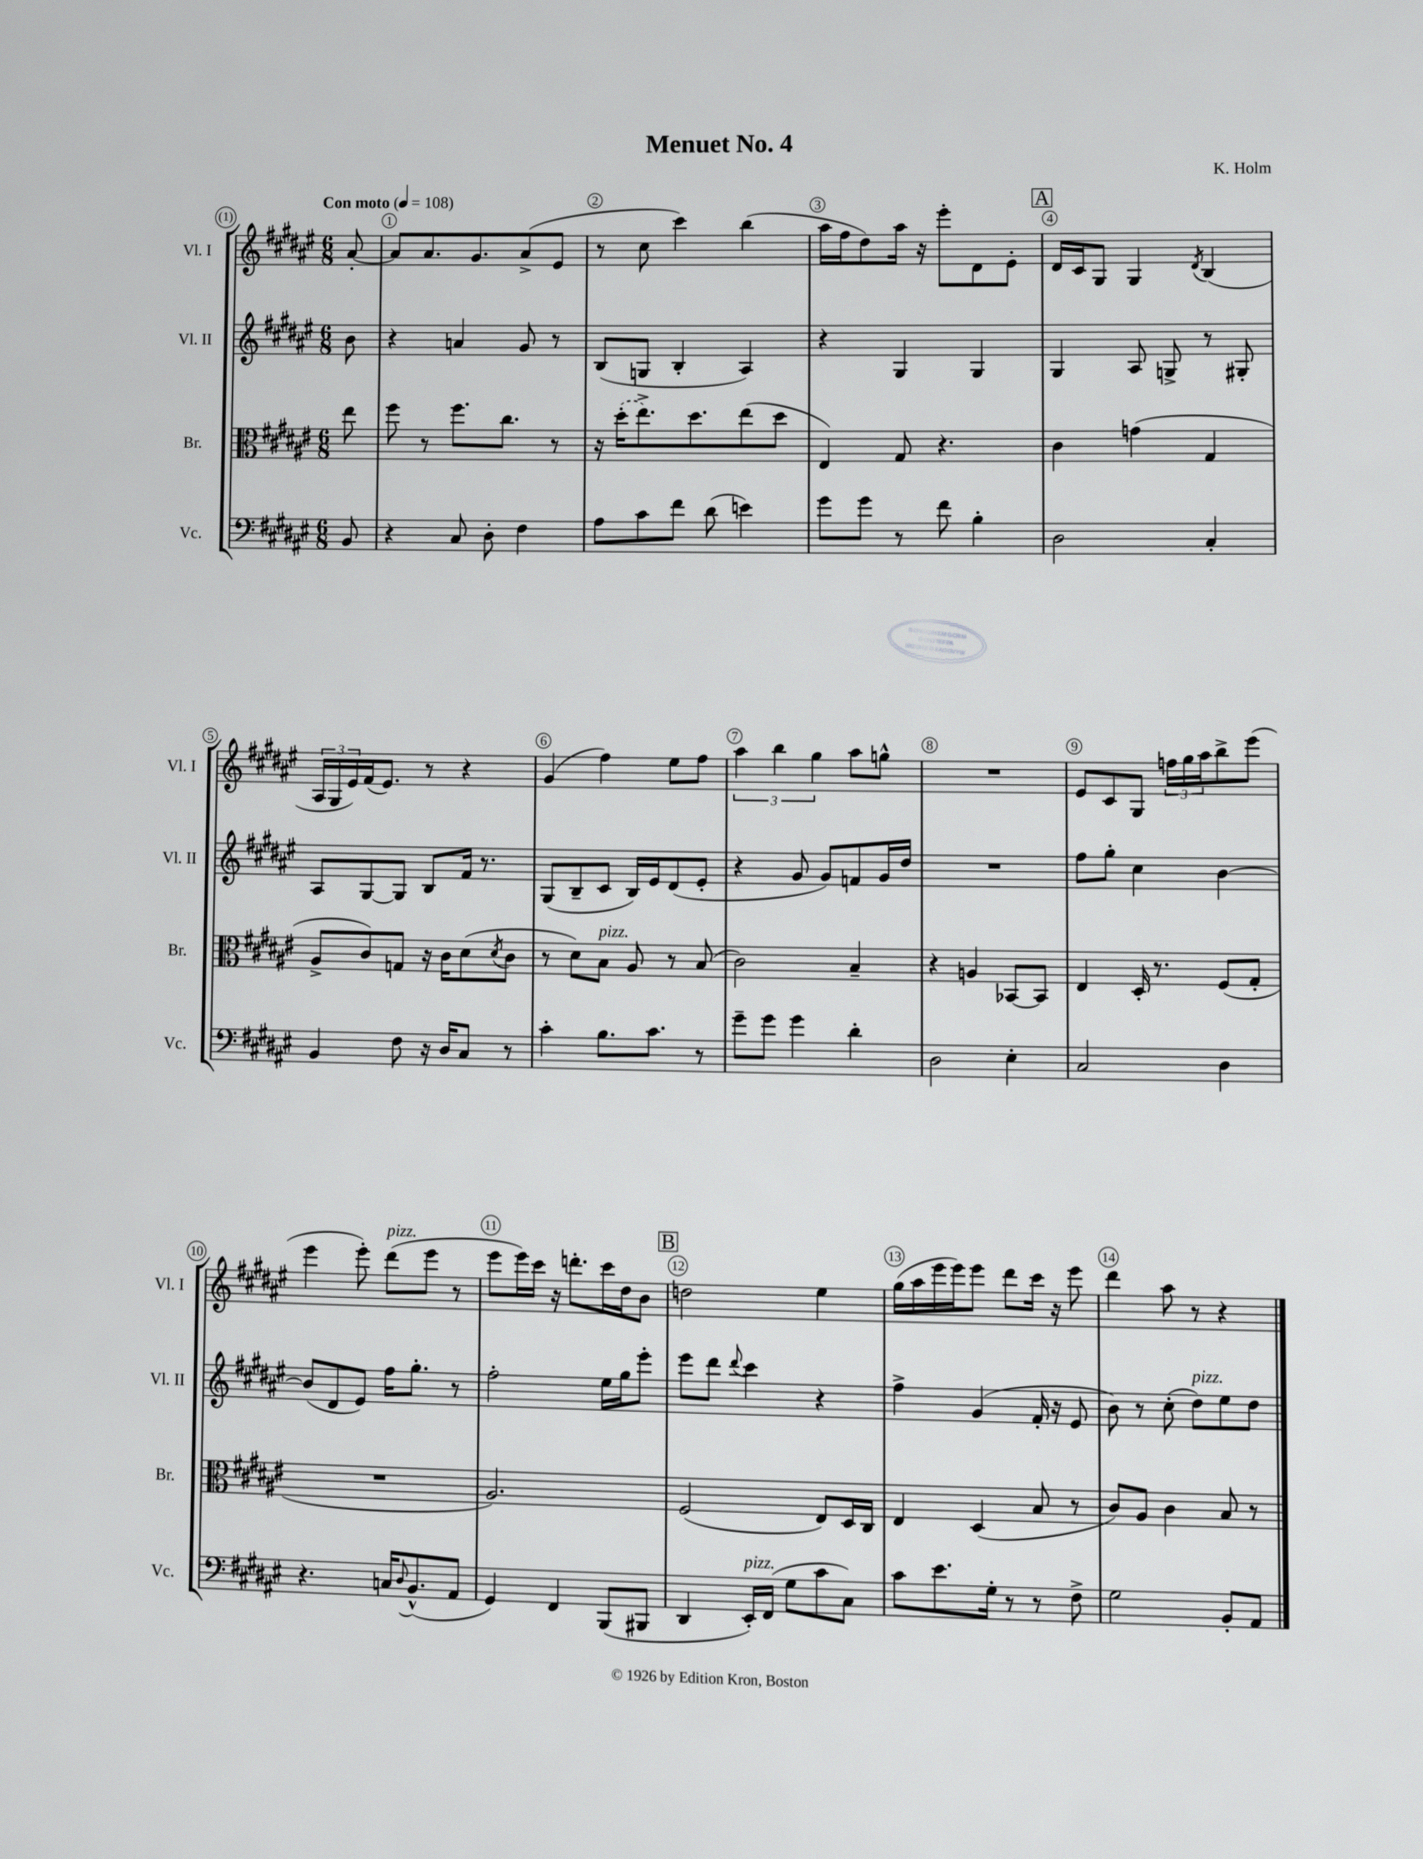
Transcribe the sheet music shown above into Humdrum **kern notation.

**kern	**kern	**kern	**kern
*staff4	*staff3	*staff2	*staff1
*clefF4	*clefC3	*clefG2	*clefG2
*k[f#c#g#d#a#e#]	*k[f#c#g#d#a#e#]	*k[f#c#g#d#a#e#]	*k[f#c#g#d#a#e#]
*M6/8	*M6/8	*M6/8	*M6/8
*MM108	*MM108	*MM108	*MM108
8BB	8ee#	8b	[8a#'
=	=	=	=
4r	8ff#	4r	8a#]
.	8r	.	8.a#
8C#	8.ff#	4a	.
.	.	.	8.g#
8D#'	.	.	.
.	8.cc#	.	.
4F#	.	8g#	(8a#^
.	8r	8r	8e#
=	=	=	=
8A#	16r	(8B	8r
.	(16dd#'	.	.
8c#	8.ee#^)	8G	8cc#
8f#	.	4B'	4ccc#)
.	8.dd#	.	.
(8d#	.	.	.
4e)	(8ee#	4A#)	(4bb
.	8dd#	.	.
=	=	=	=
8g#	4E#)	4r	16aa#
.	.	.	16ff#
8g#	.	.	8dd#)
8r	8G#	4G#	16aa#
.	.	.	16r
8f#	4.r	.	8eee#'
4B'	.	4G#	8d#
.	.	.	8e#'
=	=	=	=
2D#	4c#	4G#	16d#
.	.	.	16c#
.	.	.	8G#
.	(4g	8A#	4G#
.	.	8G^	.
.	.	.	8qd#
4C#'	4G#	8r	(4B
.	.	8G#'	.
=	=	=	=
4BB	8A#^	8A#	24A#
.	.	.	24G#
.	.	.	24e#)
.	8c#)	[8G#	(16f#
.	.	.	8.e#)
8F#	8G	8G#]	.
16r	16r	8B	8r
16D#	16c#	.	.
8C#	(8d#	16f#	4r
.	.	8.r	.
.	8qd#	.	.
8r	8c#	.	.
=	=	=	=
4c#'	8r	(8G#	(4g#
.	8d#)	8B~	.
8.B	8B	8c#	4ff#)
.	8A#	16B)	.
8.c#	.	16e#	.
.	8r	(8d#	8ee#
8r	(8B	8e#'	8ff#
=	=	=	=
8g#~	2c#)	4r	6aa#
8g#	.	.	.
.	.	.	6bb
4g#	.	8g#	.
.	.	.	6gg#
.	.	8g#)	.
4d#'	4B~	8f	8aa#
.	.	16g#	8gg^^
.	.	16dd#	.
=	=	=	=
2D#	4r	2.r	2.r
.	4A	.	.
4E#'	[8BB-	.	.
.	8BB-]	.	.
=	=	=	=
2C#	4E#	8ff#	8e#
.	.	8gg#'	8c#
.	16D#'	4cc#	8G#
.	8.r	.	.
.	.	.	24ff
.	.	.	24gg#
.	.	.	24aa#
4D#	(8F#	[4b	8bb^
.	8G#'	.	(8eee#
=	=	=	=
4.r	2.r	(8b]	4eee#
.	.	8d#	.
.	.	8e#)	8eee#')
16C	.	16ff#	(8ddd#
8qqD#	.	.	.
(8.BB^^	.	8.gg#'	.
.	.	.	8eee#
8AA#	.	8r	8r
=	=	=	=
4GG#)	2.A#)	2ff#'	8eee#
.	.	.	16eee#)
.	.	.	16ccc#
4FF#	.	.	16r
.	.	.	8.ddd'
(8BBB	.	16ee#	16ccc#
.	.	16gg#	16dd#
8BBB#	.	8eee#'	8b
=	=	=	=
4DD#	(2F#	8eee#	2dd
.	.	8ddd#	.
.	.	8qqddd#	.
16EE#')	.	4ccc#	.
(16FF#	.	.	.
8G#	.	.	.
8c#	8E#)	4r	4ee#
8C#)	16D#	.	.
.	16C#	.	.
=	=	=	=
8c#	4E#	4ff#^	(16gg#
.	.	.	16aa#
8.e#	.	.	16eee#
.	.	.	16eee#)
.	(4D#	(4g#	8eee#
16G#'	.	.	.
8r	.	.	8ddd#
8r	8B	16f#'	16ccc#
.	.	16r	16r
8F#^	8r	8e#	8eee#
=	=	=	=
2G#	8c#)	8b)	4ddd#
.	8A#	8r	.
.	4c#	(8cc#'	8aa#
.	.	8dd#)	8r
8BB'	8B	8ee#	4r
8AA#	8r	8dd#	.
==	==	==	==
*-	*-	*-	*-
